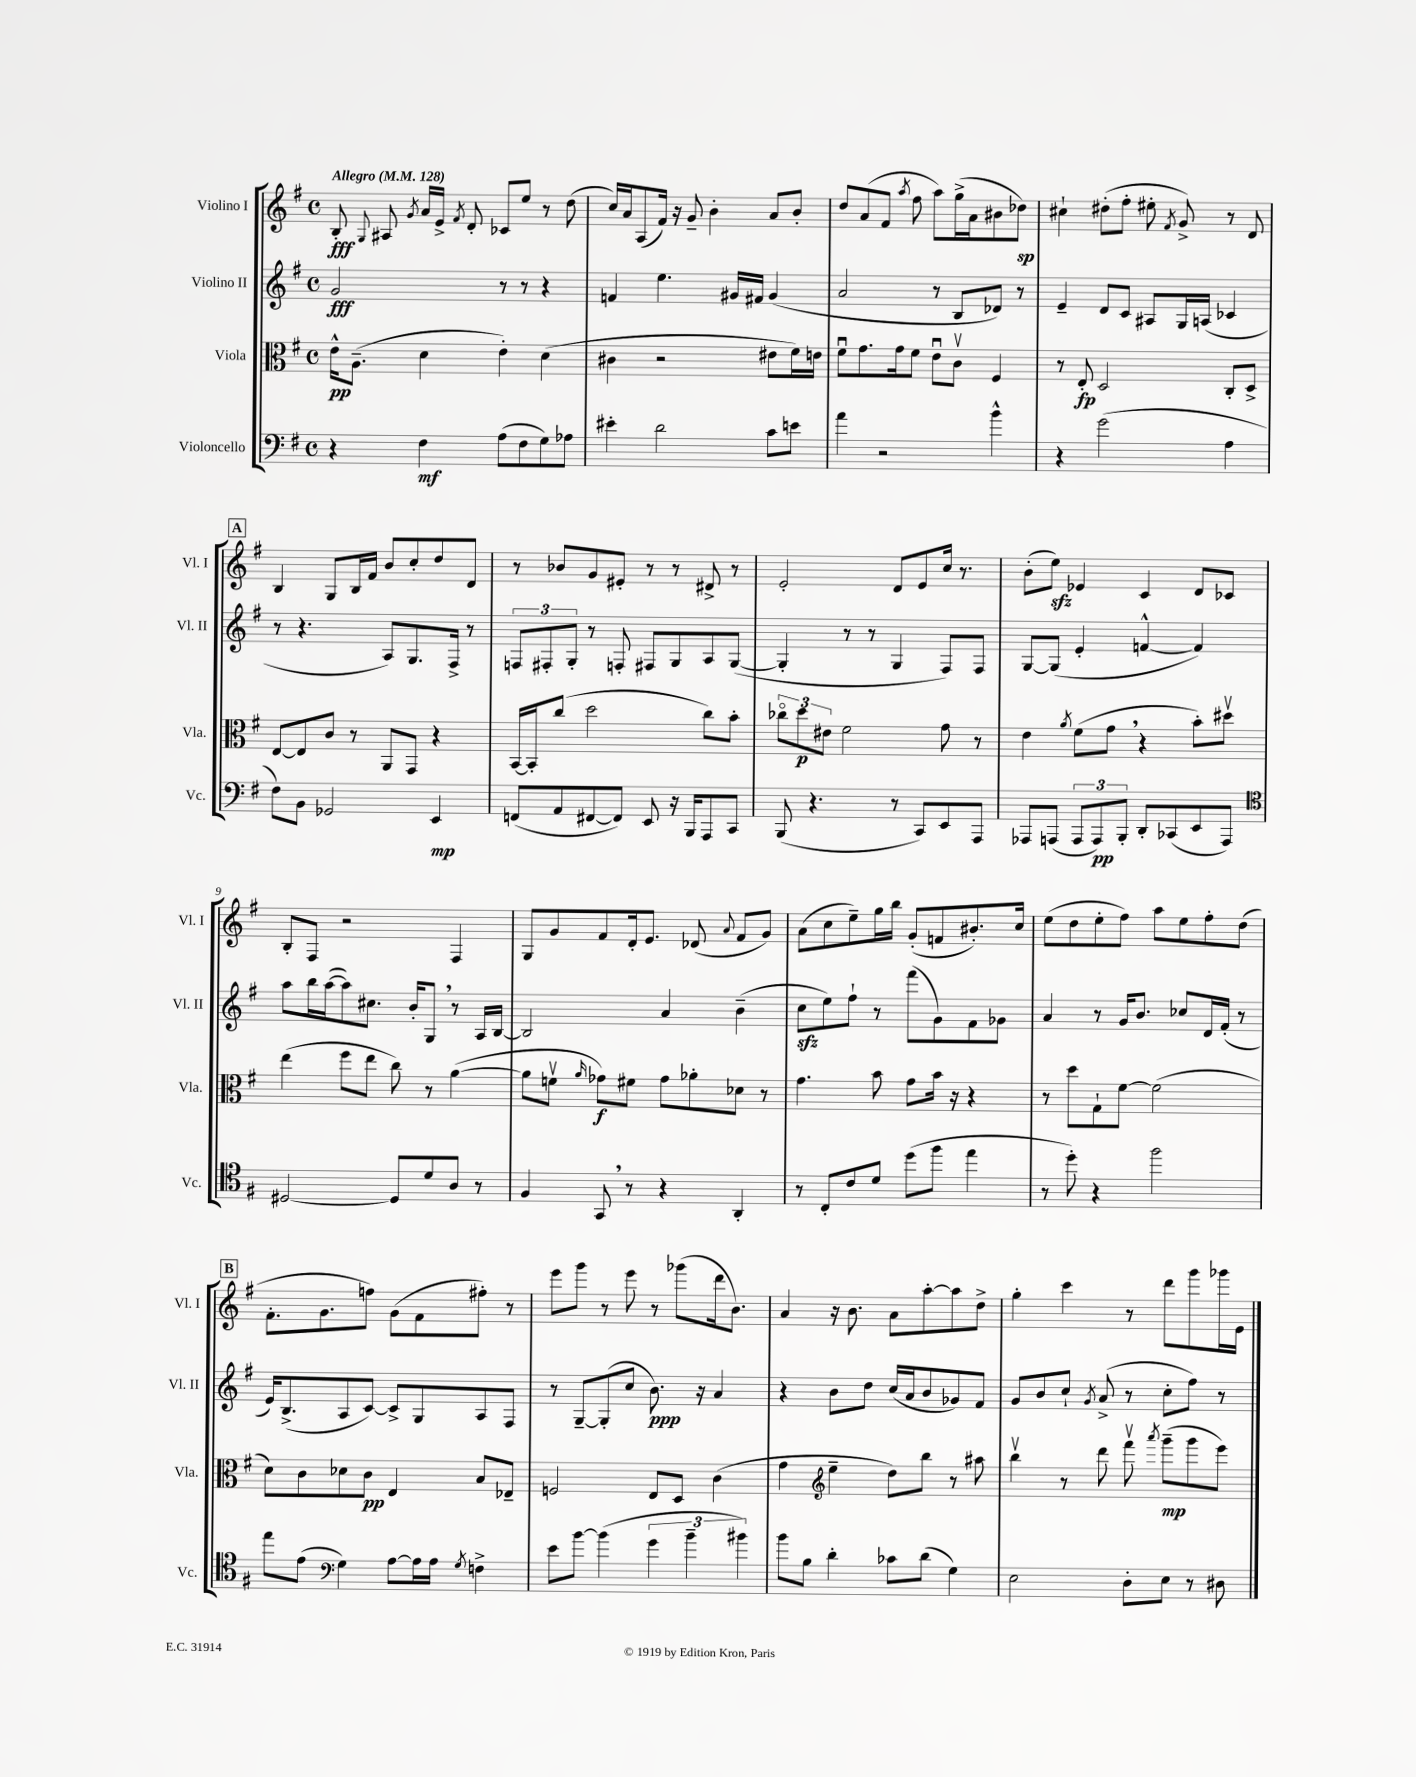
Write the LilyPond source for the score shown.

<<
\new StaffGroup <<
\new Staff = "s0" \with { instrumentName = "Violino I" shortInstrumentName = "Vl. I" } {
    \clef treble \key g \major \defaultTimeSignature \time 4/4 \tempo "Allegro" 4 = 128
    \autoBeamOff b8-.\fff \appoggiatura { g8 } ais8 \acciaccatura { g'8 } a'16[ e'16]-> \acciaccatura { fis'8 } d'8-. ces'8[ e''8] r8 d''8( |
    c''16[) a'16 a8( fis'16]) r16 g'8-- b'4-. a'8[ b'8]-. |
    d''8[ a'8( fis'8] \acciaccatura { a''8 } fis''8 a''8[) g''16->( a'16 bis'8 des''8]\sp) |
    cis''4-! dis''8[-.( fis''8]-. eis''8-. \acciaccatura { fis'8 } g'8->) r8 d'8 |
    \mark \markup { \box "A" } b4 g8[ b16 fis'16] b'8[ c''8-. d''8 d'8] |
    r8 bes'8[ g'8 eis'8]-. r8 r8 dis'8-> r8 |
    e'2-. d'8[ e'8 c''16] r8. |
    b'8[-.( e''8]\sfz) ees'4 c'4 d'8[ ces'8] |
    b8[-. fis8] r2 fis4 |
    g8[ g'8 fis'8 d'16-. e'8.] des'8( \appoggiatura { a'8 } fis'8[ g'8]) |
    a'8[( c''8 e''8--) g''16 b''16] g'8[-.( f'8 bis'8.-.) c''16] |
    e''8[( d''8 e''8-. fis''8]) a''8[ e''8 fis''8-. d''8]( |
    \mark \markup { \box "B" } fis'8.[-. g'8. f''8]) g'8[( fis'8 fis''8]-.) r8 |
    e'''8[ g'''8] r8 e'''8 r8 ges'''8[( d'''16 b'8.]) |
    a'4 r16 b'8. a'8[ a''8~-. a''8 d''8]-> |
    g''4-. c'''4 r8 d'''8[ g'''8 ges'''16 e'16] \bar "|." |
}
\new Staff = "s1" \with { instrumentName = "Violino II" shortInstrumentName = "Vl. II" } {
    \clef treble \key g \major \defaultTimeSignature \time 4/4
    \autoBeamOff g'2\fff r8 r8 r4 |
    f'4 e''4. gis'16[ fis'16] gis'4( |
    a'2 r8 b8[ des'8]) r8 |
    e'4-- d'8[ c'8] ais8[ g16 a16]( ces'4 |
    \mark \markup { \box "A" } r8 r4. a8[) g8. fis16]-> r8 |
    \tuplet 3/2 { f8[ fis8-. g8]-. } r8 f8-. fis8[ g8 a8 g8]~( |
    g4-. r8 r8 g4 fis8[) fis8] |
    g8[~ g8]( e'4-. f'4~-^ f'4) |
    a''8[ b''16 a''16~( a''8) cis''8.] b'16[-. g8] \breathe r8 a16[ b16]~ |
    b2 a'4 b'4--( |
    c''8[\sfz e''8) fis''8]-! r8 fis'''8[( g'8) fis'8 ges'8] |
    a'4 r8 g'16[ b'8.] ces''8[ d'16 fis'16]-.( r8 |
    \mark \markup { \box "B" } e'16[) b8.->( a8 c'8]~) c'8[-> g8 a8 fis8] |
    r8 g8[~-- g8-.( c''8] b'8.\ppp) r16 a'4 |
    r4 b'8[ d''8] c''16[( a'16 b'8 ges'8) fis'8] |
    g'8[ b'8 c''8]-! \acciaccatura { g'8 } a'8->( r8 c''8[-. fis''8]) r8 \bar "|." |
}
\new Staff = "s2" \with { instrumentName = "Viola" shortInstrumentName = "Vla." } {
    \clef alto \key g \major \defaultTimeSignature \time 4/4
    \autoBeamOff e'16[-^\pp a8.]--( d'4 e'4-.) d'4( |
    cis'4 r2 eis'8[ fis'16) e'16] |
    fis'8[\downbow g'8. g'16 fis'8] e'8[\downbow c'8]\upbow fis4 |
    r8 e8-.\fp d2 c8[-. d8]-> |
    \mark \markup { \box "A" } e8[~ e8 c'8] r8 a,8[ g,8] r4 |
    b,16[~ b,16-. c''8]( d''2 c''8[) b'8]-. |
    \tuplet 3/2 { ces''8[\flageolet d''8\p eis'8] } fis'2 g'8 r8 |
    e'4 \acciaccatura { a'8 } fis'8[( g'8] \breathe r4 b'8[-.) dis''8]\upbow |
    e''4( fis''8[ e''8] c''8) r8 a'4~( |
    a'8[ f'8]\upbow \grace { a'16 } ges'8[\f) fis'8] ges'8[ aes'8-. des'8] r8 |
    g'4. b'8 g'8[ b'16] r16 r4 |
    r8 d''8[ g8-! fis'8]~ fis'2( |
    \mark \markup { \box "B" } d'8[) c'8 des'8 c'8]\pp e4 b8[ ees8]-- |
    f2 e8[ d8] c'4( |
    g'4 \clef treble e''4-- d''8[) b''8] r8 ais''8 |
    b''4\upbow r8 d'''8 fis'''8\upbow \acciaccatura { a'''8 } g'''8[--\mp( g'''8 e'''8]) \bar "|." |
}
\new Staff = "s3" \with { instrumentName = "Violoncello" shortInstrumentName = "Vc." } {
    \clef bass \key g \major \defaultTimeSignature \time 4/4
    \autoBeamOff r4 fis4\mf a8[( fis8 g8) aes8] |
    eis'4-. d'2 c'8[ e'8] |
    a'4 r2 b'4-^ |
    r4 g'2( a4 |
    \mark \markup { \box "A" } fis8[) b,8] ges,2 e,4\mp |
    f,8[( a,8 fis,8~ fis,8]) e,8 r16 b,,16[ a,,8 c,8] |
    b,,8( r4. r8 c,8[) e,8 a,,8] |
    aes,,8[ a,,8]( \tuplet 3/2 { a,,8[ a,,8\pp) b,,8]-. } d,8[-. ces,8( e,8 a,,8]) |
    \clef tenor dis2~ dis8[ d'8 a8] r8 |
    fis4 g,8 \breathe r8 r4 a,4-. |
    r8 c8[-. c'8 d'8] d''8[( fis''8] e''4 |
    r8 d''8-.) r4 fis''2 |
    \mark \markup { \box "B" } e''8[ e'8]( \clef bass g4) a8[~ a16 a16] \acciaccatura { g8 } f4-> |
    e'8[ b'8]~ b'4( \tuplet 3/2 { g'4 b'4-- bis'4) } |
    b'8[ b8] d'4-. ces'8[ d'8]( g4) |
    e2 d8[-. e8] r8 dis8 \bar "|." |
}
>>
>>
